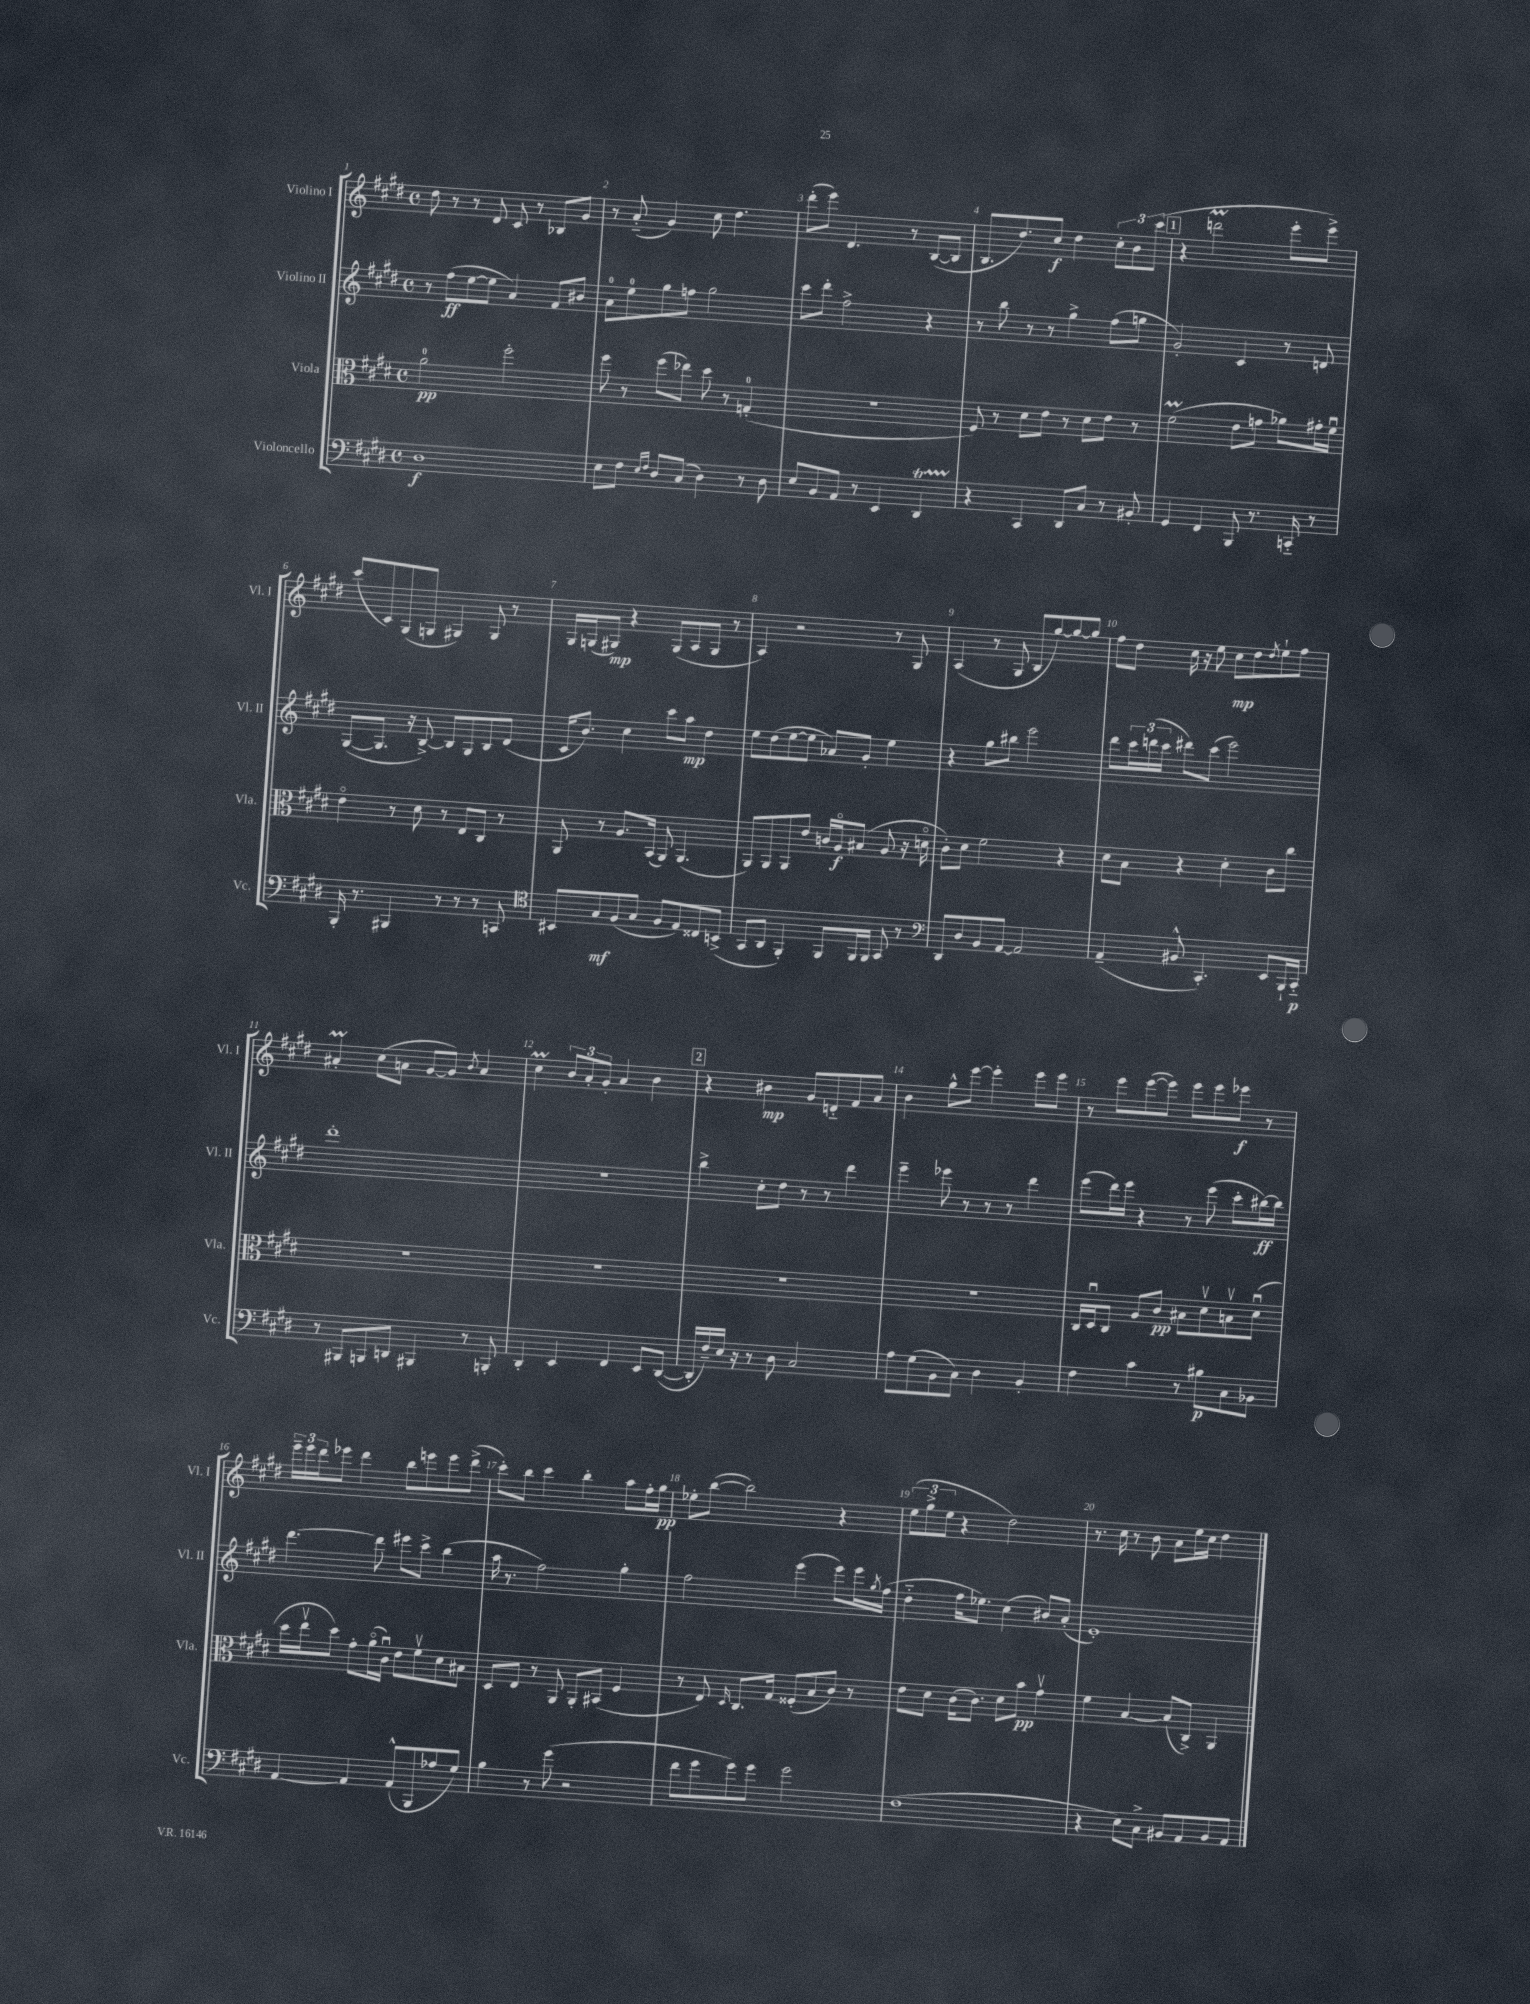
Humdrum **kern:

**kern	**dynam	**kern	**dynam	**kern	**dynam	**kern	**dynam
*part4	*part4	*part3	*part3	*part2	*part2	*part1	*part1
*staff4	*staff4	*staff3	*staff3	*staff2	*staff2	*staff1	*staff1
*I"Violoncello	*	*I"Viola	*	*I"Violino II	*	*I"Violino I	*
*I'Vc.	*	*I'Vla.	*	*I'Vl. II	*	*I'Vl. I	*
*clefF4	*	*clefC3	*	*clefG2	*	*clefG2	*
*k[f#c#g#d#]	*	*k[f#c#g#d#]	*	*k[f#c#g#d#]	*	*k[f#c#g#d#]	*
*M4/4	*	*M4/4	*	*M4/4	*	*M4/4	*
*met(c)	*	*met(c)	*	*met(c)	*	*met(c)	*
=1	=1	=1	=1	=1	=1	=1	=1
1D#	f	2a\	pp	8r	.	8dd#\	.
.	.	.	.	(8ff#\L	ff	8r	.
.	.	.	.	[8ee\	.	8r	.
.	.	.	.	8ee\J]	.	8d#/	.
.	.	2ff#'\	.	4a/)	.	8c#/	.
.	.	.	.	.	.	8r	.
.	.	.	.	8f#/L	.	8B-X/L	.
.	.	.	.	8b#X/J	.	8g#/J	.
=2	=2	=2	=2	=2	=2	=2	=2
8E\L	.	8ff#\	.	8a\L	.	8r	.
8F#\J	.	8r	.	8ee\	.	(8a/	.
16qqE/LL	.	.	.	.	.	.	.
16qqF#/JJ	.	.	.	.	.	.	.
8D#/L	.	(8ff#\L	.	8gg#\	.	4g#/)	.
(8C#/J	.	8ee-X\J)	.	8ffn\J	.	.	.
4D#\)	.	8dd#\	.	2gg#\	.	8cc#\	.
.	.	8r	.	.	.	4.dd#\	.
8r	.	(4Gn'/	.	.	.	.	.
8D#\	.	.	.	.	.	.	.
=3	=3	=3	=3	=3	=3	=3	=3
8E/L	.	1r	.	8ccc#\L	.	(8ddd#'\L	.
8BB/	.	.	.	8ddd#'\J	.	8eee\J)	.
8AA/J	.	.	.	2ff#^\	.	4.d#/	.
8r	.	.	.	.	.	.	.
4EE/	.	.	.	.	.	.	.
.	.	.	.	.	.	8r	.
4DD#t/	.	.	.	4r	.	([8B/L	.
.	.	.	.	.	.	8B/J]	.
=4	=4	=4	=4	=4	=4	=4	=4
4r	.	8F#/)	.	8r	.	8.B/L	.
.	.	8r	.	8bb\	.	.	.
.	.	.	.	.	.	8.dd#/)	.
4CC#/	.	8d#\L	.	8r	.	.	.
.	.	8e\J	.	8r	.	8cc#/J	f
8DD#/L	.	8r	.	4gg#^\	.	4dd#\	.
8C#/J	.	8d#\L	.	.	.	.	.
8r	.	8e\J	.	(8ff#\L	.	12cc#'\L	.
.	.	.	.	.	.	12b\	.
8BB#X'/	.	8r	.	8ggn\J	.	.	.
.	.	.	.	.	.	(12ccc#\J	.
!!LO:REH:place=s1:t=1
=5	=5	=5	=5	=5	=5	=5	=5
4GG#/	.	(2f#M\	.	2g#'/)	.	4r	.
4FF#/	.	.	.	.	.	2dddnM\	.
8BBB/	.	8e\L	.	4c#/	.	.	.
8.r	.	8gn\J	.	.	.	.	.
.	.	8a-X\L)	.	8r	.	8eee'\L	.
16CCn/	.	.	.	.	.	.	.
8r	.	16g#X'\L	.	8dn/	.	8eee^\J)	.
.	.	16f#u\JJ	.	.	.	.	.
!!LO:LB:g=z
=6	=6	=6	=6	=6	=6	=6	=6
16BBB'/	.	4e\	.	([8G#/L	.	(8ccc#/L	.
8.r	.	.	.	.	.	.	.
.	.	.	.	8.G#/J]	.	8c#/)	.
4BBB#X/	.	8r	.	.	.	(8G#/	.
.	.	.	.	16r	.	.	.
.	.	8d#\	.	[8B^/)	.	8Gn/J	.
8r	.	8r	.	8B/L]	.	4G#X/)	.
8r	.	8E/L	.	8G#/	.	.	.
8r	.	8C#/J	.	8B/	.	8G#/	.
8CCn/	.	8r	.	(8d#/J	.	8r	.
=7	=7	=7	=7	=7	=7	=7	=7
*clefC4	*	*	*	*	*	*	*
8BB#X/L	.	8AA/	.	16c#/KL	.	16G#/LL	.
.	.	.	.	8.b/J)	.	(16Gn/J	.
8G#/	mf	8r	.	.	.	8G#X/J)	mp
(8F#/	.	8.A/L	.	4cc#\	.	4r	.
8G#/J	.	.	.	.	.	.	.
.	.	(16BB/Jk	.	.	.	.	.
8F#/L	.	8AA/)	.	8ccc#\L	.	(8G#/L	.
8E/)	.	(4.AA/	.	8aa\J	mp	8A/	.
8C##X/	.	.	.	4dd#\	.	8G#/J	.
(8BBn^/J	.	.	.	.	.	8r	.
=8	=8	=8	=8	=8	=8	=8	=8
8GG#/L	.	8AA/L)	.	8ee\L	.	4A/)	.
8AA/J	.	8AA/	.	(8dd#\	.	.	.
4FF#'/)	.	8AA/	.	[8ee\	.	2r	.
.	.	8e/J	.	8ee\J]	.	.	.
8FF#/L	.	16cn/LL	.	8a-X/L)	.	.	.
.	.	16A/J	f	.	.	.	.
16FF#/L	.	(8B#X/J	.	8g#'/J	.	.	.
16FF#/JJ	.	.	.	.	.	.	.
8GG#/	.	8A/	.	4ee\	.	8r	.
8r	.	16r	.	.	.	8G#/	.
.	.	16dn\	.	.	.	.	.
=9	=9	=9	=9	=9	=9	=9	=9
*clefF4	*	*	*	*	*	*	*
8DD#/L	.	8c#'\L)	.	4r	.	(4A/	.
8D#/	.	8d#\J	.	.	.	.	.
8BB/	.	2f#\	.	8gg#\L	.	8r	.
[8AA/J	.	.	.	8bb#X\J	.	8G#/	.
2AA/]	.	.	.	2eee\	.	8B/L	.
.	.	.	.	.	.	[8gg#/)	.
.	.	4r	.	.	.	8gg#/_	.
.	.	.	.	.	.	8gg#/J]	.
=10	=10	=10	=10	=10	=10	=10	=10
(4AA~/	.	8d#\L	.	8ddd#\L	.	8ff#\L	.
.	.	8B\J	.	24ccc#\L	.	8dd#\J	.
.	.	.	.	(24dddn\	.	.	.
.	.	.	.	24ccc#\JJ	.	.	.
8BB#X^^/	.	4r	.	8ddd#X\L)	.	16cc#\	.
.	.	.	.	.	.	16r	.
4.CC#'/)	.	.	.	(8ccc#\J	.	8ee\	.
.	.	4d#'\	.	2eee\)	.	8cc#\L	mp
.	.	.	.	.	.	8dd#\	.
.	.	.	.	.	.	8qdd#/	.
8EE/L	.	8c#\L	.	.	.	8ee`\	.
16BBB`/L	.	8cc#\J	.	.	.	8ff#\J	.
16CC#/JJ	p	.	.	.	.	.	.
!!LO:LB:g=z
=11	=11	=11	=11	=11	=11	=11	=11
8r	.	1r	.	1ddd#'	.	4a#Xm'/	.
8BBB#X/L	.	.	.	.	.	.	.
8BBBn/	.	.	.	.	.	(8cc#\L	.
8DDn/J	.	.	.	.	.	8an\J	.
4BBB#X/	.	.	.	.	.	[8g#/L	.
.	.	.	.	.	.	8g#/J])	.
.	.	.	.	.	.	8qb/	.
8r	.	.	.	.	.	4a/	.
8BBBn'/	.	.	.	.	.	.	.
=12	=12	=12	=12	=12	=12	=12	=12
4DD#'/	.	1r	.	1r	.	4cc#M\	.
4EE/	.	.	.	.	.	12b/L	.
.	.	.	.	.	.	12a'/	.
.	.	.	.	.	.	12g#'/J	.
4FF#/	.	.	.	.	.	4a/	.
8EE/L	.	.	.	.	.	4b\	.
([8DD#/J	.	.	.	.	.	.	.
!!LO:REH:place=s1:t=2
=13	=13	=13	=13	=13	=13	=13	=13
16DD#'/LL]	.	1r	.	4bb^\	.	4r	.
16F#~/)	.	.	.	.	.	.	.
16E/JJ	.	.	.	.	.	.	.
16r	.	.	.	.	.	.	.
8r	.	.	.	8cc#'\L	.	4b#X\	mp
8D#\	.	.	.	8dd#\J	.	.	.
2C#/	.	.	.	8r	.	8g#/L	.
.	.	.	.	8r	.	8dn/	.
.	.	.	.	4ddd#\	.	8f#/	.
.	.	.	.	.	.	8a/J	.
=14	=14	=14	=14	=14	=14	=14	=14
8A\L	.	1r	.	4eee~\	.	4b\	.
(8G#\	.	.	.	.	.	.	.
8BB\	.	.	.	8eee-X\	.	8gg#^^\L	.
8C#\J)	.	.	.	8r	.	[8eee\J	.
4D#\	.	.	.	8r	.	4eee'\]	.
.	.	.	.	8r	.	.	.
4BB'/	.	.	.	4ddd#\	.	8eee\L	.
.	.	.	.	.	.	8eee\J	.
=15	=15	=15	=15	=15	=15	=15	=15
4F#\	.	16C#/LL	.	(8eee\L	.	8r	.
.	.	16D#u/J	.	.	.	.	.
.	.	8C#/J	.	16ddd#\L)	.	8eee\L	.
.	.	.	.	16eee\JJ	.	.	.
4c#\	.	8A/L	.	4r	.	([8eee\	.
.	.	8c#/J	pp	.	.	8eee\J])	.
8r	.	8B#X\L	.	8r	.	8eee\L	.
8B#X\L	p	8d#v\	.	(8eee\	.	8eee\	.
8C#\	.	8Bnv\	.	8ccc#'\L	.	8eee-X\J	f
8BB-X\J	.	(8d#u\J	.	[16bb#X\L)	ff	8r	.
.	.	.	.	16bb#\JJ]	.	.	.
!!LO:LB:g=z
=16	=16	=16	=16	=16	=16	=16	=16
[4AA/	.	16dd#\LL	.	[4.ddd#\	.	24eee~\LL	.
.	.	.	.	.	.	24eee\	.
.	.	16eev\J	.	.	.	.	.
.	.	.	.	.	.	24ddd#\J	.
.	.	8dd#\J)	.	.	.	8eee-X\J	.
4AA/]	.	8g#'\L	.	.	.	4ddd#\	.
.	.	(16a\L	.	8ddd#\]	.	.	.
.	.	16c#u\JJ)	.	.	.	.	.
(8AA^^/L	.	8e\L	.	8eee#X\L	.	8bb\L	.
8BBB/	.	8f#v\	.	8ccc#^\J	.	8eeen\	.
8A-X/	.	8d#\	.	(4bb\	.	8eee\	.
8G#/J)	.	8B#X\J	.	.	.	(8ddd#^\J	.
=17	=17	=17	=17	=17	=17	=17	=17
4B\	.	8D#/L	.	16aa\	.	8ccc#'\L)	.
.	.	.	.	8.r	.	.	.
.	.	8E/J	.	.	.	8bb\J	.
8r	.	8r	.	2ff#\)	.	4ccc#\	.
(8g#\	.	8AA/	.	.	.	.	.
2r	.	8AA'/L	.	.	.	4bb'\	.
.	.	(8BB#X/J	.	.	.	.	.
.	.	4F#/	.	4gg#'\	.	8aa\L	.
.	.	.	.	.	.	16ff#'\L	.
.	.	.	.	.	.	16gg#\JJ	pp
=18	=18	=18	=18	=18	=18	=18	=18
8f#\L	.	8r	.	2ff#\	.	8ee-X'\L	.
8g#\	.	8E/)	.	.	.	([8bb\J	.
.	.	16qqD#/	.	.	.	.	.
8g#\)	.	8.C#/L	.	.	.	2bb\])	.
8g#\J	.	.	.	.	.	.	.
.	.	16G#/Jk	.	.	.	.	.
2g#\	.	(8F##X'/L	.	(4eee\	.	.	.
.	.	8B/	.	.	.	.	.
.	.	8c#/J)	.	8eee\L)	.	4r	.
.	.	8r	.	16eee\L	.	.	.
.	.	.	.	8qgg#/	.	.	.
.	.	.	.	(16ff#\JJ	.	.	.
=19	=19	=19	=19	=19	=19	=19	=19
(1F#	.	8e\L	.	4dd#\	.	(12ee\L	.
.	.	.	.	.	.	12gg#^\	.
.	.	8d#\J	.	.	.	.	.
.	.	.	.	.	.	12ee\J	.
.	.	(16c#\KL	.	16ff#\KL	.	4r	.
.	.	8.c#\J)	.	8.ee-X\J)	.	.	.
.	.	8d#\L	.	(4cc#\	.	2dd#\)	.
.	.	8b\J	pp	.	.	.	.
.	.	4g#v\	.	8b#X/L)	.	.	.
.	.	.	.	(8a'/J	.	.	.
=20	=20	=20	=20	=20	=20	=20	=20
4r	.	4f#\	.	1e')	.	8.r	.
.	.	.	.	.	.	16cc#\	.
8E\L)	.	[4B/	.	.	.	8r	.
8C#^\J	.	.	.	.	.	8b\	.
8BB#X/L	.	(8B/L]	.	.	.	8a\L	.
8AA/	.	8C#^/J)	.	.	.	16ee\L	.
.	.	.	.	.	.	16cc#\JJ	.
8BB#/	.	4AA/	.	.	.	4dd#\	.
8AA/J	.	.	.	.	.	.	.
==	==	==	==	==	==	==	==
*-	*-	*-	*-	*-	*-	*-	*-
